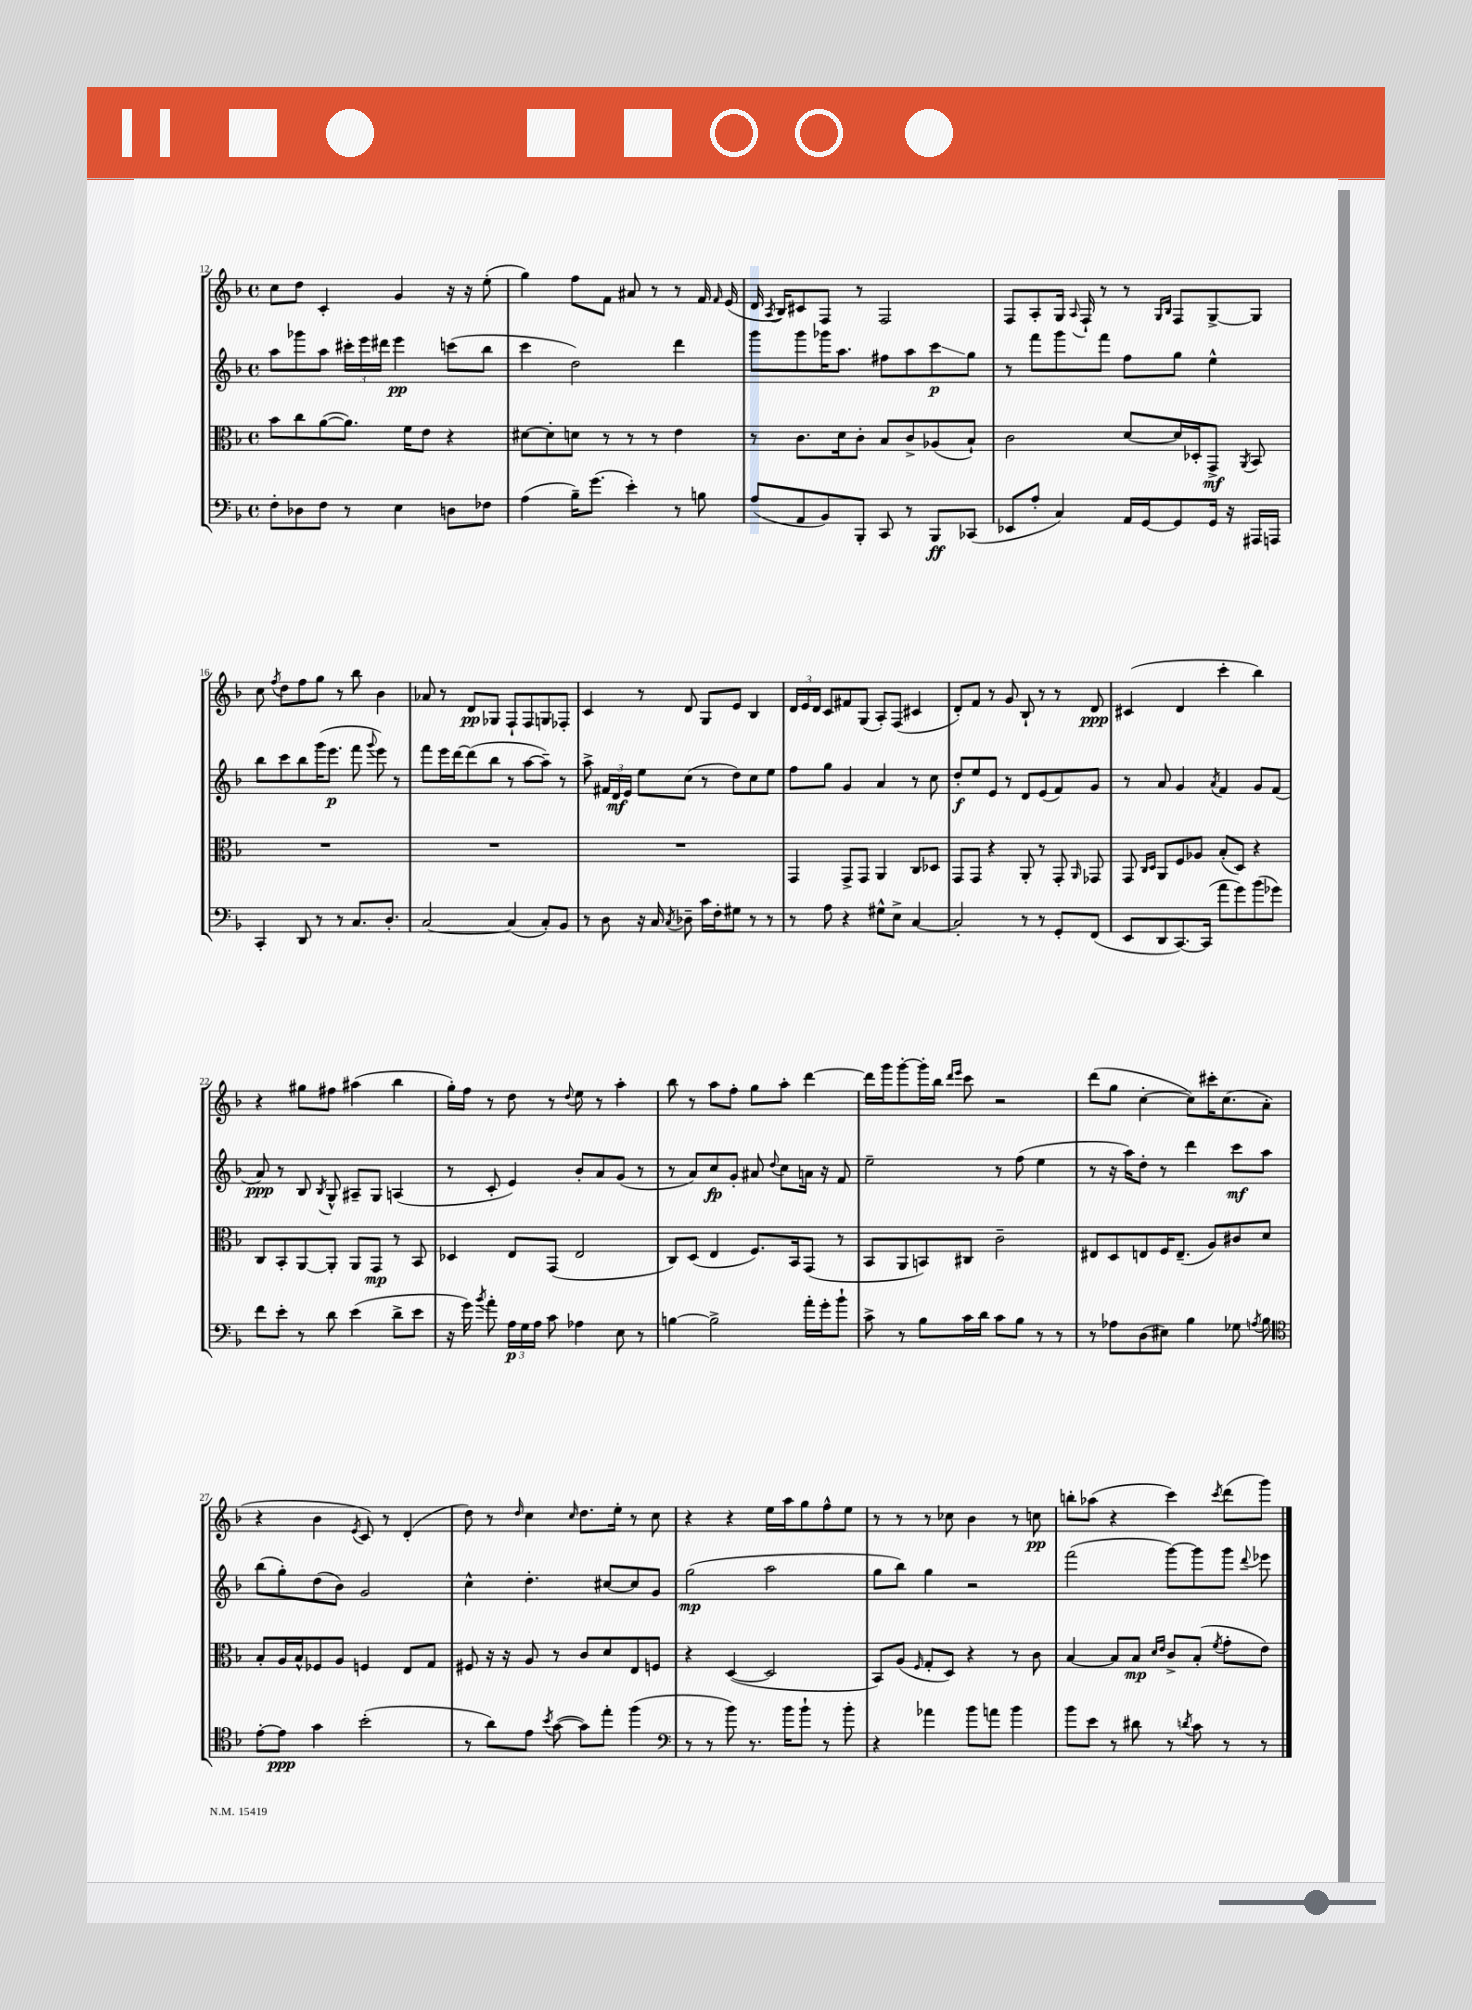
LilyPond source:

<<
\new StaffGroup <<
\new Staff = "s0" {
    \clef treble \key f \major \defaultTimeSignature \time 4/4
    \autoBeamOff c''8[ d''8] c'4-. g'4 r16 r16 e''8-.( |
    g''4) f''8[ f'8] ais'8 r8 r8 f'16 \grace { f'16 } e'16( |
    d'16 \acciaccatura { a8 } bes16[) cis'8 f8] r8 f2 |
    f8[ a8-. g16] \appoggiatura { a8 } f16-! r8 r8 \grace { g16[ bes16] } f8[ g8~-> g8] |
    c''8 \acciaccatura { f''8 } d''8[ f''8 g''8] r8 bes''8 bes'4 |
    aes'8 r8 d'8[\pp ges8] f8[-! f8 g8 fes8]-. |
    c'4 r8 d'8 g8[ e'8] bes4 |
    \tuplet 3/2 { d'16[ e'16 d'16] } c'8[ fis'8 g8]( a8[-.) f8]( cis'4 |
    d'8[-.) f'8] r8 g'8 bes8-! r8 r8 d'8\ppp |
    cis'4( d'4 c'''4-. bes''4) |
    r4 gis''8[ fis''8] ais''4( bes''4 |
    g''16[-.) f''16] r8 d''8 r8 \appoggiatura { d''8 } e''8 r8 a''4-. |
    bes''8 r8 a''8[ f''8]-. g''8[ a''8]-. d'''4~ |
    d'''16[ g'''16 g'''8~-. g'''16-. bes''16] \grace { d'''16[ e'''16] } c'''8 r2 |
    d'''8[( g''8] c''4~-. c''8[) cis'''16-. c''8.( a'8]-. |
    r4 bes'4 \acciaccatura { e'8 } c'8) r8 d'4-.( |
    d''8) r8 \grace { d''16 } c''4 \grace { c''16 } d''8.[ e''16]-. r8 c''8 |
    r4 r4 e''16[ a''16 g''8 f''8-^ e''8] |
    r8 r8 r8 ces''8 bes'4 r8 c''8\pp |
    b''8[-. aes''8]( r4 c'''4) \acciaccatura { c'''8 } d'''8[( g'''8]) \bar "|." |
}
\new Staff = "s1" {
    \clef treble \key f \major \defaultTimeSignature \time 4/4
    \autoBeamOff a''8[ ges'''8 a''8] \tuplet 3/2 { cis'''16[-. e'''16 dis'''16] } e'''4\pp c'''8[( bes''8] |
    c'''4 d''2) d'''4 |
    g'''8[ g'''8 ges'''16 a''8.] fis''8[ a''8 c'''8\glissando\p g''8] |
    r8 f'''8[ g'''8 f'''8] f''8[ g''8] e''4-^ |
    bes''8[ c'''8 bes''8 g'''16( e'''8.]\p f'''8 \appoggiatura { g'''8 } e'''8) r8 |
    f'''8[ e'''16 d'''16~ d'''8( bes''8] r8 a''8[~ a''8]--) r8 |
    a''8-> \tuplet 3/2 { fis'16[ d'16\mf e'16] } e''8[ c''8]( r8 d''8[) c''8 e''8] |
    f''8[ g''8] g'4 a'4 r8 c''8 |
    d''8[-.\f e''8 e'8] r8 d'8[ e'8( f'8) g'8] |
    r8 a'8 g'4 \acciaccatura { a'8 } f'4 g'8[ f'8]( |
    a'8\ppp) r8 bes8 \acciaccatura { bes8 } g8-^ ais8[-- g8] a4( |
    r8 c'8-. e'4) bes'8[-. a'8 g'8]( r8 |
    r8 a'8[) c''8\fp g'8]-. ais'8 \appoggiatura { d''8 } c''8[ a'16] r16 f'8 |
    e''2-- r8 f''8( e''4 |
    r8 r16 a''16[) d''8]-. r8 d'''4 c'''8[\mf a''8] |
    bes''8[( g''8-.) d''8( bes'8]) g'2 |
    c''4-^ d''4.-. cis''8[~ cis''8 g'8] |
    g''2\mp( a''2 |
    g''8[ bes''8]) g''4 r2 |
    f'''2( g'''8[~) g'''8 g'''8] \appoggiatura { d'''8 } ees'''8 \bar "|." |
}
\new Staff = "s2" {
    \clef alto \key f \major \defaultTimeSignature \time 4/4
    \autoBeamOff bes'8[ c''8 a'8~( a'8.]) f'16[ e'8] r4 |
    dis'8[~ dis'8-. d'8] r8 r8 r8 e'4 |
    r8 c'8.[ d'16 c'8]-. bes8[ c'8-> aes8( bes8]-!) |
    c'2 d'8[~ d'16 des16-. g,8]->\mf \acciaccatura { a,8 } bes,8 |
    R1 |
    R1 |
    R1 |
    g,4 g,8[-> g,8] a,4 c8[ des8] |
    g,8[ g,8] r4 a,8-. r8 g,8-. \grace { a,16 } ges,8 |
    g,8 \grace { c16[ d16] } a,8[ f8 aes8] bes8[-.( d8]) r4 |
    c8[ bes,8-. a,8~ a,8]-. a,8[ g,8]\mp r8 bes,8 |
    des4 e8[ g,8]( e2 |
    c8[) d8]( e4 f8.[) bes,16 g,8]( r8 |
    bes,8[ a,8 b,8) cis8] c'2-- |
    eis8[ d8 e8 f16 e8.]--( a8[) cis'8 d'8] |
    bes8[-. a16 bes16-^ fes8 a8] f4 e8[ g8] |
    fis8 r16 r16 a8 r8 c'8[ d'8 e8 f8] |
    r4 d4~( d2 |
    bes,8[) a8]( \grace { f16 } g8[-. d8]) r4 r8 c'8 |
    bes4~ bes8[ bes8]\mp \grace { d'16[ e'16] } c'8[-> bes8]-.( \acciaccatura { f'8 } g'8[-. e'8]) \bar "|." |
}
\new Staff = "s3" {
    \clef bass \key f \major \defaultTimeSignature \time 4/4
    \autoBeamOff f8[-. des8 f8] r8 e4 d8[ fes8] |
    a4( bes16[--) g'8.]( e'4-.) r8 b8 |
    a8[( a,8 bes,8) bes,,8]-. c,8 r8 bes,,8[\ff ces,8]( |
    ees,8[ a8]-. c4) a,16[ g,16~ g,8 g,16] r16 ais,,16[ a,,16] |
    c,4-. d,8 r8 r8 c8.[ d8.]-. |
    c2~ c4( c8[-.) bes,8] |
    r8 d8 r16 c16 \acciaccatura { c8 } des8-- c'16[ f16-. gis8] r8 r8 |
    r8 a8 r4 gis8[-^ e8]-> c4~ |
    c2-. r8 r8 g,8[-. f,8]( |
    e,8[ d,8 c,8.~) c,16]( a'8[ g'8) bes'8( ges'8]) |
    f'8[ e'8]-. r8 d'8 e'4( d'8[-> e'8] |
    r16 g'16) \acciaccatura { bes'8 } a'8-. \tuplet 3/2 { a16[\p g16 a16] } c'8 aes4 e8 r8 |
    b4~ b2-> a'16[-. g'16-. bes'8]-! |
    c'8-> r8 bes8[ c'16 d'16] c'8[ bes8] r8 r8 |
    r8 aes8[ d8( eis8]) bes4 ges8 \acciaccatura { a8 } bes8 |
    \clef tenor e'8[~-. e'8]\ppp g'4 bes'2-.( |
    r8 a'8[) e'8] \acciaccatura { bes'8 } g'8~( g'8[) e''8]-. f''4( |
    \clef bass r8 r8 bes'8) r8. bes'16[ bes'8]-! r8 bes'8-. |
    r4 aes'4 bes'8[ a'8] bes'4 |
    bes'8[ e'8] r8 dis'8 r8 \acciaccatura { d'8 } c'8 r8 r8 \bar "|." |
}
>>
>>
\layout { \context { \Score currentBarNumber = #12 } }
